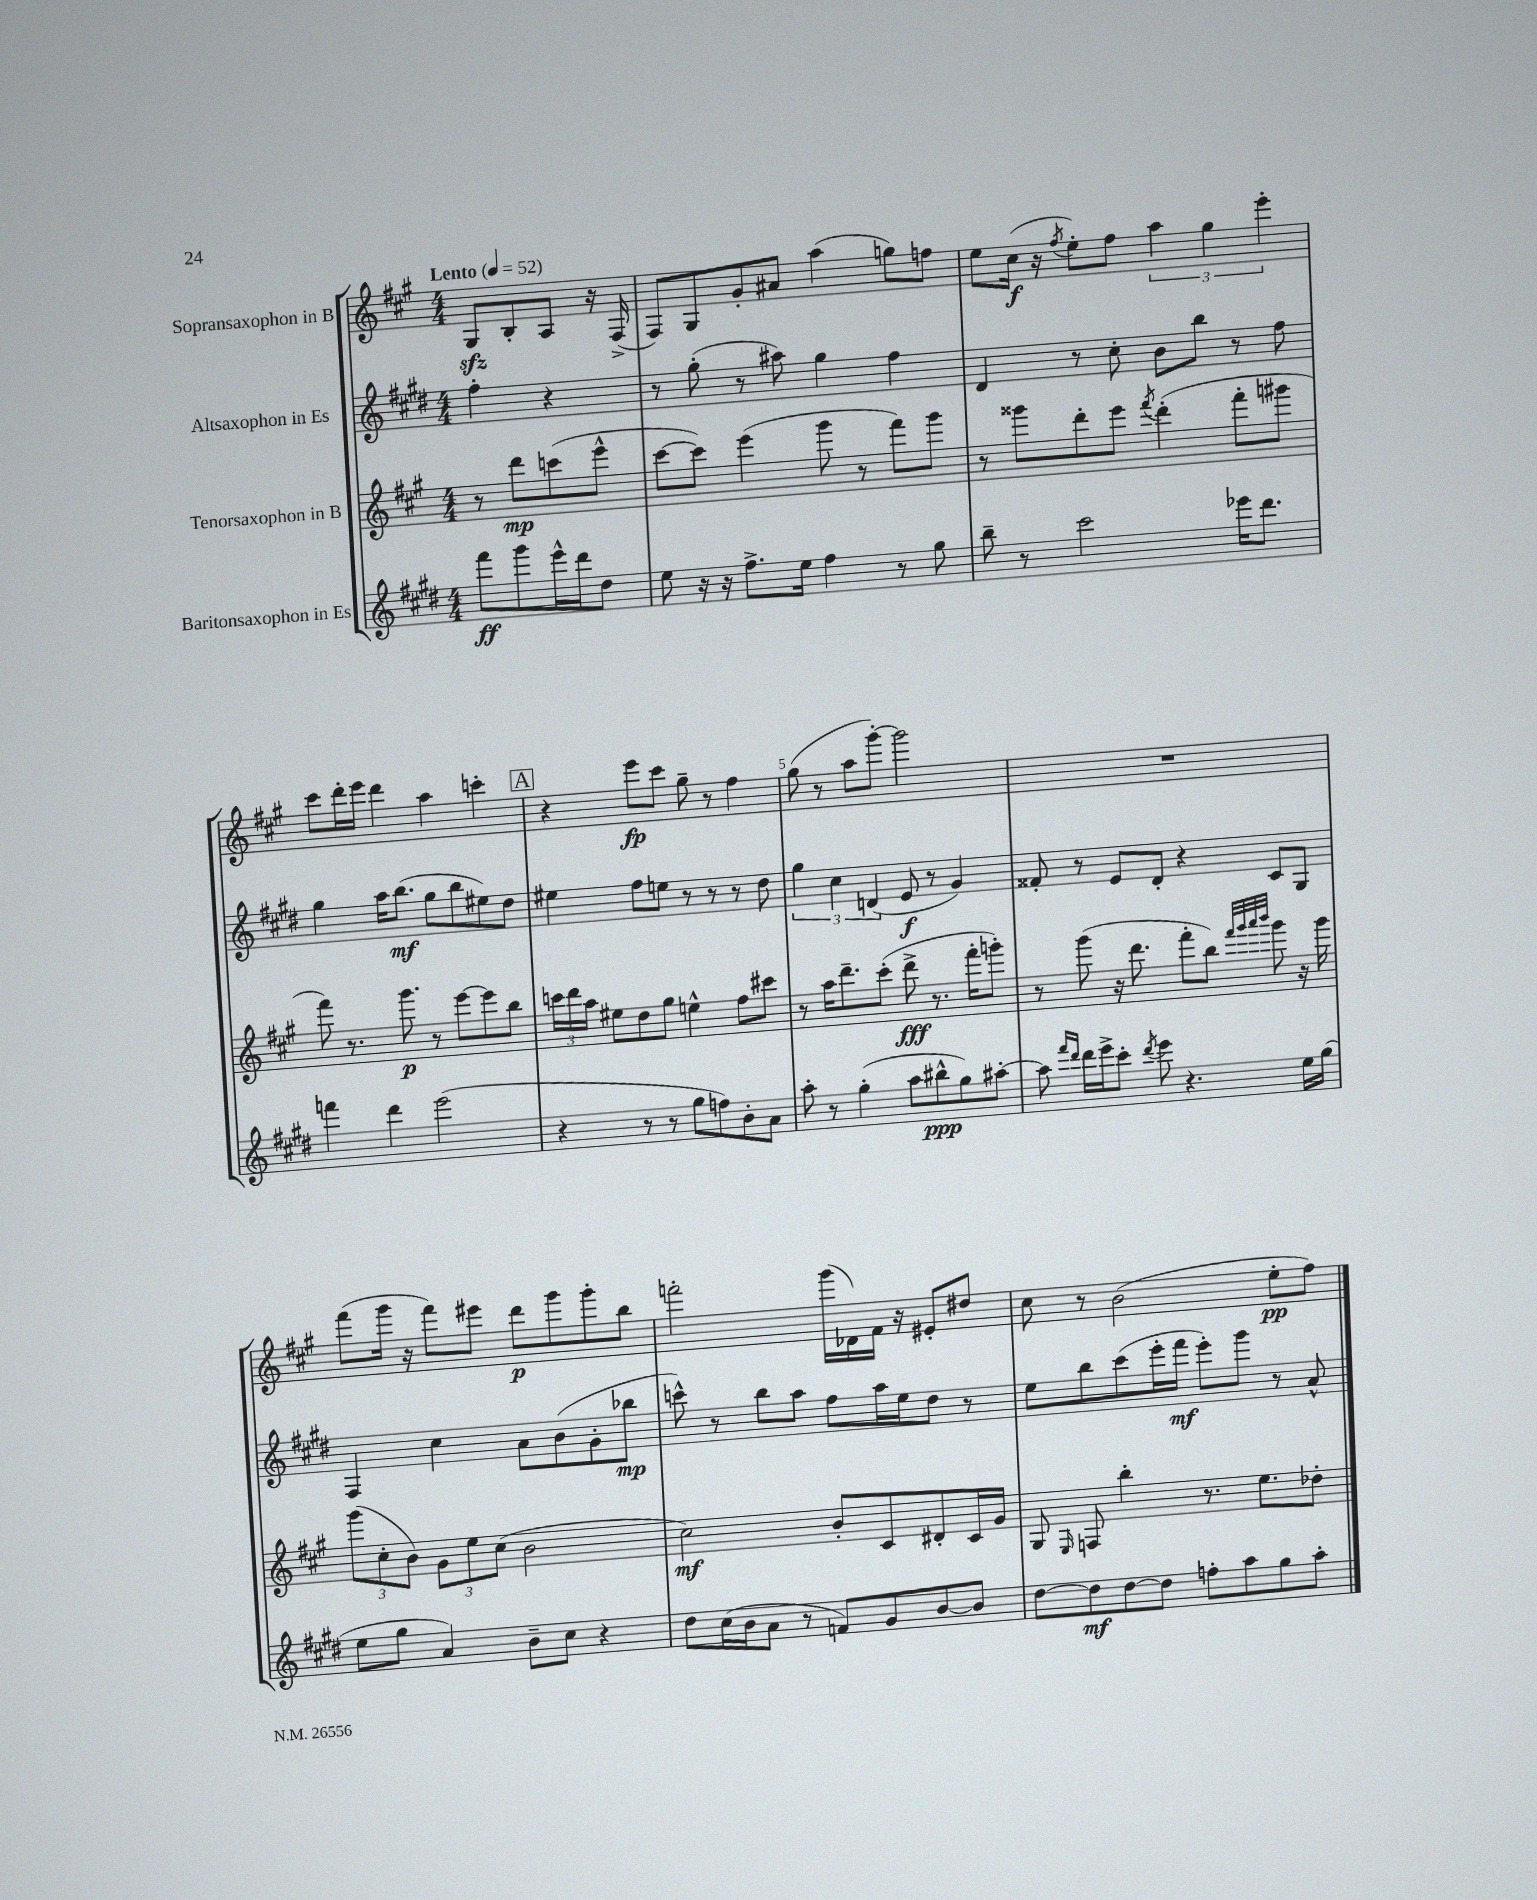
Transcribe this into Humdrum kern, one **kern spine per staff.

**kern	**kern	**kern	**kern
*staff4	*staff3	*staff2	*staff1
*clefG2	*clefG2	*clefG2	*clefG2
*k[f#c#g#d#]	*k[f#c#g#]	*k[f#c#g#d#]	*k[f#c#g#]
*M4/4	*M4/4	*M4/4	*M4/4
*MM52	*MM52	*MM52	*MM52
8fff#	8r	4ff#'	8G#
8ggg#	8ddd	.	8B'
16eee^^	(8ccc	4r	8A
16ddd#	.	.	.
8dd#	8eee^^	.	16r
.	.	.	(16F#^
=	=	=	=
8ee	[8ccc#	8r	8F#)
16r	8ccc#])	(8gg#'	8G#
16r	.	.	.
8.ff#^	(4eee	8r	8g#'
.	.	8aa#)	8a#
16ee	.	.	.
4ff#	8ggg#	4gg#	(4aa
.	8r	.	.
8r	8fff#)	4ff#	8gg)
8gg#	8ggg#	.	8ff
=	=	=	=
8bb~	8r	4d#	8ee
8r	8ggg##	.	(16cc#
.	.	.	16r
.	.	.	8qff#
2ccc#	8ddd'	8r	8ee')
.	8eee	8cc#'	8ff#
.	8qfff#	.	.
.	(4ddd'	8b	6aa
.	.	8bb	.
.	.	.	6gg#
16eee-	8fff#'	8r	.
8.ddd#	.	.	.
.	.	.	6eee'
.	8ggg#	8ff#	.
=	=	=	=
4fff	8fff#)	4gg#	8ccc#
.	8.r	.	16ddd'
.	.	.	16eee
4ddd#	.	16aa	4ddd
.	8.ggg#	(8.bb	.
(2eee	8r	8gg#	4aa
.	[8eee	8bb	.
.	8eee]	8ee#)	4ccc'
.	8bb	8dd#	.
=	=	=	=
4r	24ccc	4ee#	4r
.	24ddd	.	.
.	24aa	.	.
.	8ee#	.	.
8r	8dd	8ff#	8eee
8r	8gg#	8ee	8ccc#
8gg#	4ee^^	8r	8gg#~
8ff)	.	8r	8r
8b'	8ff#	8r	4ff#
8a	8ccc#	8dd#	.
=	=	=	=
8aa'	8r	6gg#	(8gg#
8r	16aa	.	8r
.	.	6cc#	.
.	8.ddd~	.	.
(4gg#'	.	.	8aa
.	.	(6d	.
.	(8ccc#'	.	[8ggg#')
8aa	8ddd^	8e	2ggg#]
8bb#^^	8.r	8r	.
8gg#)	.	4g#)	.
.	16fff#'	.	.
[8aa#'	8ggg')	.	.
=	=	=	=
8aa#]	8r	8f##'	1r
16qqfff#	.	.	.
16qqddd#	.	.	.
16ddd#	(8ggg#	8r	.
16eee^	.	.	.
8ccc#'	16r	8e	.
.	8.ddd	.	.
8qddd#	.	.	.
8eee	.	8d#'	.
4.r	8fff#'	4r	.
.	8bb)	.	.
.	32qqfff#	.	.
.	32qqggg#	.	.
.	32qqaaa	.	.
.	32qqbbb	.	.
.	8ggg#	8c#	.
16ee	16r	8G#	.
(16gg#	16ggg#	.	.
=	=	=	=
8ee	(12ggg#	4F#	(8fff#
.	12cc#'	.	.
8gg#	.	.	16ggg#
.	12b)	.	.
.	.	.	16r
4a)	12g#	4cc#	8fff#)
.	12ee	.	.
.	.	.	8eee#
.	(12cc#	.	.
8b~	2b	8a	8ddd
8cc#	.	(8b	8ggg#
4r	.	8g#'	8ggg#'
.	.	8bb-	8bb
=	=	=	=
8dd#	2cc#)	8ccc^^)	2fff'
(16cc#	.	8r	.
16b	.	.	.
8a	.	8bb	.
8r	.	8aa	.
8f)	8b'	8ff#	(16ggg#
.	.	.	16d-)
8g#	8c#	16aa	16f#
.	.	16ee	16r
[8b	8d#'	8dd#	8e#'
8b]	16c#	8r	8dd#
.	16g#	.	.
=	=	=	=
[8dd#	8G#	8ee	8cc#
.	16qqE	.	.
8dd#]	8F	8bb	8r
[8dd#	4bb'	(8ccc#	(2b
8dd#]	.	16eee'	.
.	.	16fff#	.
8ff'	8.r	8eee')	.
8aa	.	8ggg#	.
.	8.ee	.	.
8gg#	.	8r	8ee'
8aa'	8dd-'	8a^^	8ff#)
==	==	==	==
*-	*-	*-	*-
